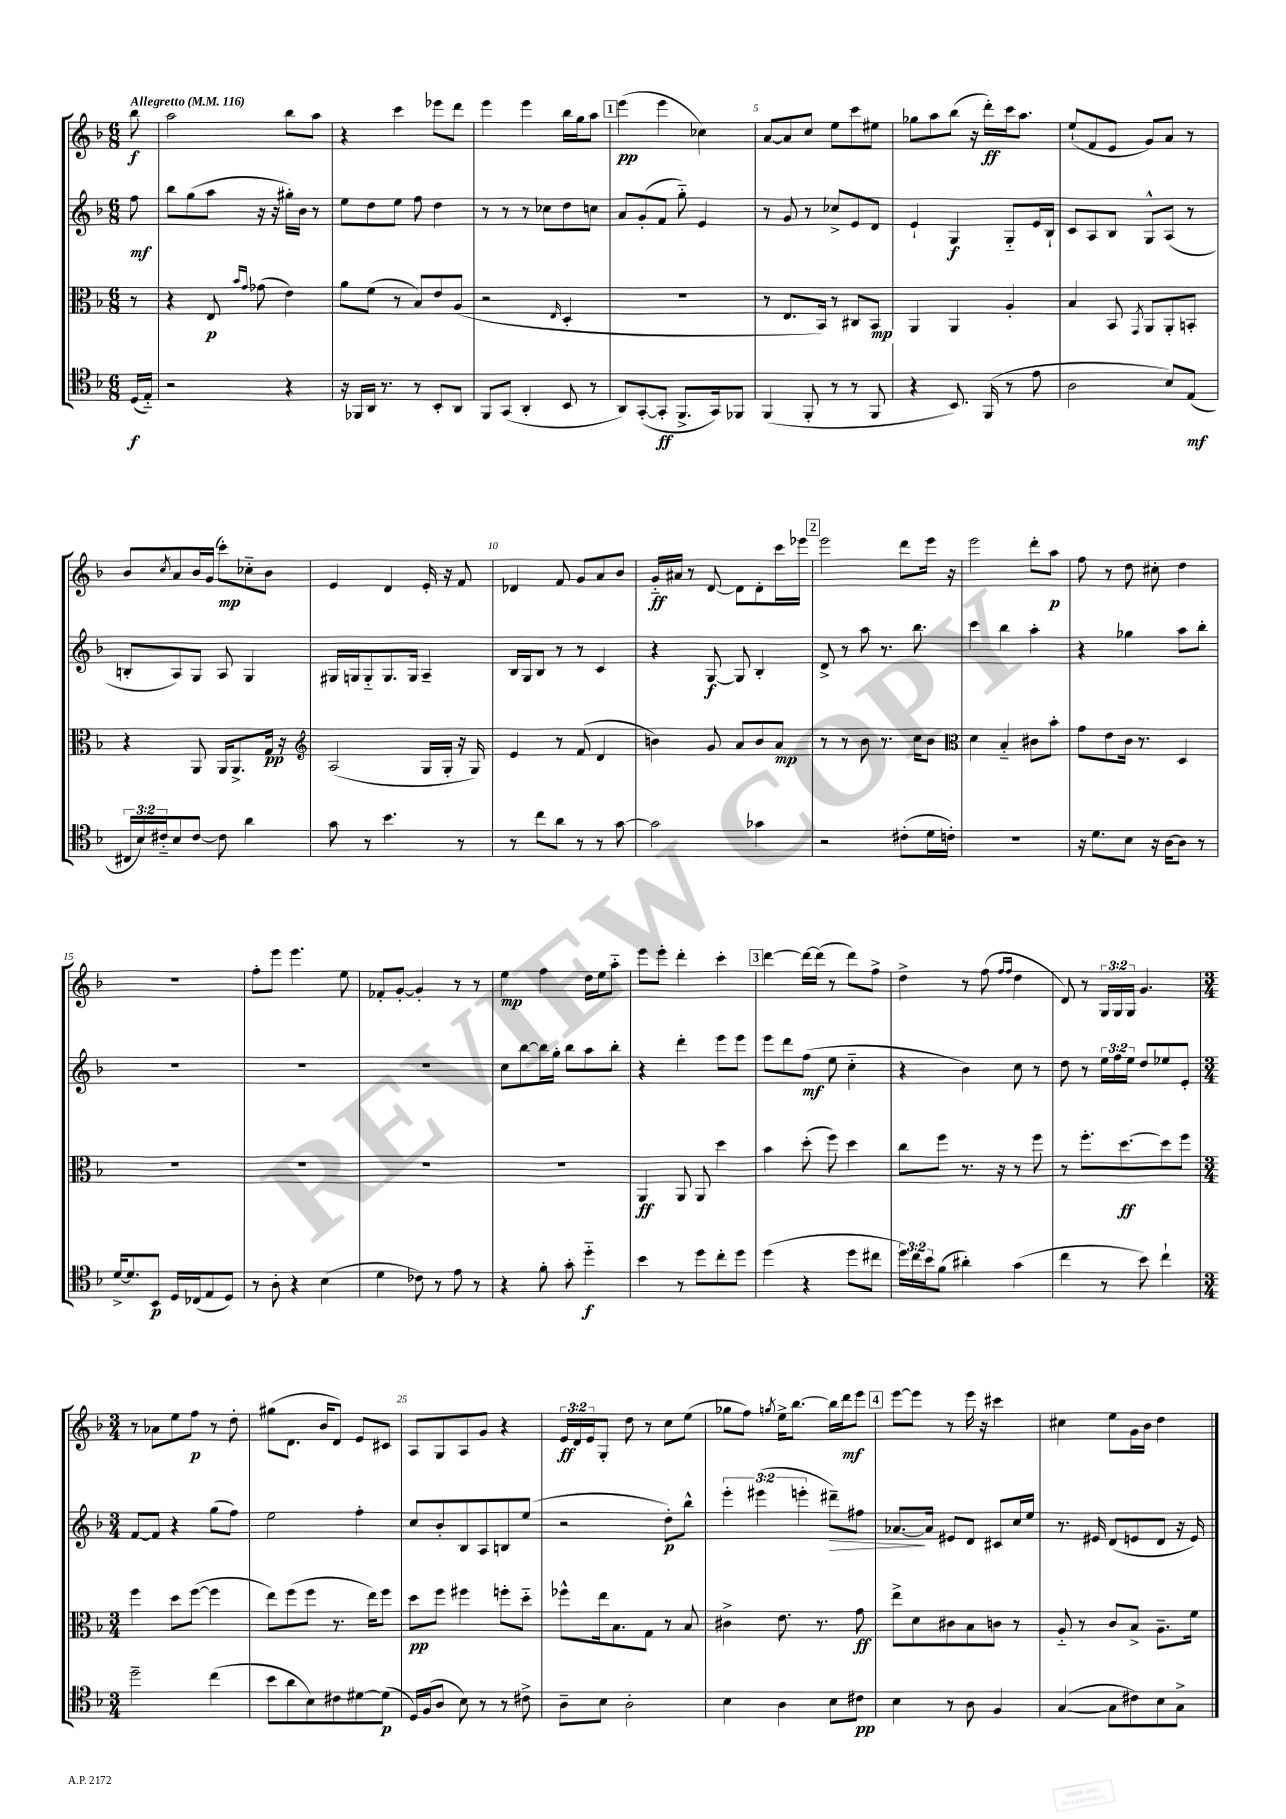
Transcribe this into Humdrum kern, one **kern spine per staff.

**kern	**kern	**kern	**kern
*staff4	*staff3	*staff2	*staff1
*clefC4	*clefC3	*clefG2	*clefG2
*k[b-]	*k[b-]	*k[b-]	*k[b-]
*M6/8	*M6/8	*M6/8	*M6/8
*MM116	*MM116	*MM116	*MM116
(16D	8r	8ff	8bb-
16E'~)	.	.	.
=	=	=	=
2r	4r	8bb-	2aa
.	.	(8gg	.
.	8E	8aa	.
.	16qqb-	.	.
.	16qqg	.	.
.	(8g-	16r	.
.	.	16r	.
4r	4e)	16gg#')	8bb-
.	.	16b-	.
.	.	8r	8aa
=	=	=	=
16r	8a	8ee	4r
16FF-	.	.	.
16AA	(8f	8dd	.
8.r	.	.	.
.	8r	8ee	4ccc
8r	8B-)	8ff	.
8BB-'	8e	4dd	8eee-
8AA	(8A	.	8ddd
=	=	=	=
8FF	2r	8r	4eee
(8GG	.	8r	.
4AA'	.	8r	4eee
.	.	8cc-	.
.	16qqE	.	.
8BB-	4D'	8dd	16bb-
.	.	.	16gg
8r	.	8cc	8aa
=	=	=	=
8AA)	2.r	8a	(4eee
([8GG'	.	(8g'	.
8GG']	.	8f	4eee
8.FF^	.	8gg'~)	.
.	.	4e	4cc-)
16GG)	.	.	.
8FF-	.	.	.
=	=	=	=
(4FF	8r	8r	[8a
.	8.E	8g	8a]
8FF'	.	8r	8cc
.	16BB-)	.	.
8r	8r	8cc-^	8ee
8r	8C#	8e	8ccc
8FF	8BB-	8d	8ee#
=	=	=	=
4r	4AA	4e`	8gg-
.	.	.	8aa
8.BB-)	4AA	4G	(8bb-
.	.	.	16r
(16FF	.	.	16ddd')
8r	4A'	8G'~	16ccc
.	.	.	8.aa
8e	.	16e	.
.	.	16B-`	.
=	=	=	=
2A	4B-	8c	(8ee`
.	.	8A	8f
.	8BB-	8B-	8e
.	8qGG	.	.
.	8AA	8G^^	8g)
8B-)	8AA'	(8A	8a
(8E	8BB'	8r	8r
=	=	=	=
24C#	4r	8B'	8b-
24B-)	.	.	.
24c#'~	.	.	.
.	.	.	8qcc
8B-	.	8A)	8a
[8c#	8AA	8G	16b-
.	.	.	(16g
8c#]	16AA	8A	8ccc')
.	8.AA^	.	.
4a	.	4G	8cc-'~
.	16G	.	8b-
.	16r	.	.
=	=	=	=
*	*clefG2	*	*
8g	(2A	16G#	4e
.	.	16G	.
8r	.	8G'~	.
4.b-	.	8.G	4d
.	.	16G	.
.	16G	4A~	16e'
.	16G'	.	16r
8r	16r	.	8f
.	16G)	.	.
=	=	=	=
8r	4e	16B-	4d-
.	.	16G	.
8cc	.	8B-	.
8a	8r	8r	8f
8r	(8f	8r	8g
8r	4d	4c	8a
[8g	.	.	8b-
=	=	=	=
2g]	4b)	4r	16g'~
.	.	.	16a#
.	.	.	8r
.	8g	[8G	[8d
.	8a	8G]	8d]
4g-	8b	4B-'	8d'
.	8a	.	16ccc
.	.	.	16eee-
=	=	=	=
2r	8r	8d^	2eee
.	8r	8r	.
.	8b-	8aa	.
.	8.r	8.r	.
(8c#'	.	.	8ddd
.	16cc	8.bb-	.
16d	8b-	.	16eee
16c')	.	.	16r
=	=	=	=
*	*clefC3	*	*
2.r	4d	4ccc	2eee
.	4B-'~	4bb-	.
.	8c#	4aa'	8ddd'
.	8b-'	.	8aa
=	=	=	=
16r	8g	4r	8ff
8.d	.	.	.
.	8e	.	8r
8B-	16c	4gg-	8dd
.	8.r	.	.
16r	.	.	8cc#'
[16A	.	.	.
8A]	4D	8aa	4dd
8r	.	8bb-'	.
=	=	=	=
[16d^	2.r	2.r	2.r
8.d]	.	.	.
8BB-	.	.	.
16D	.	.	.
(16C-	.	.	.
8E	.	.	.
8D)	.	.	.
=	=	=	=
8r	2.r	2.r	8ff'
8A'	.	.	8eee
4r	.	.	4.eee
(4B-	.	.	.
.	.	.	8ee
=	=	=	=
4d	2.r	2.r	8f-'
.	.	.	[8g'
8c-)	.	.	4g']
8r	.	.	.
8e	.	.	8r
8r	.	.	8r
=	=	=	=
4r	2.r	8cc	4ee
.	.	[8bb-	.
8f'	.	16bb-]	4ff
.	.	16gg'	.
8g'	.	8bb-	.
4dd'~	.	8aa	16dd
.	.	.	16ee
.	.	8bb-'	8aa'~
=	=	=	=
4b-	4AA	4r	8eee
.	.	.	8eee'
8r	8AA	4ddd'	4ddd'
8dd	8AA	.	.
8cc'	4dd	8eee	4ccc'
8dd	.	8eee	.
=	=	=	=
(4dd	4b-	8eee	[4ddd
.	.	8ddd	.
4r	(8dd'	(8ff	16ddd_
.	.	.	(16ddd]
.	8ff)	8ee	8r
8dd	4dd	4cc'~	8ddd)
8cc#	.	.	8ff^
=	=	=	=
24dd)	8cc	4r	4dd^
24cc	.	.	.
24b-	.	.	.
(8f	8ff	.	.
4a#')	8.r	4b-)	8r
.	.	.	(8ff
.	16r	.	.
.	.	.	16qqff
.	.	.	16qqff
(4g	8r	8cc	4dd
.	8ff	8r	.
=	=	=	=
4cc	8r	8dd	8d)
.	8.ff'	8r	8r
8r	.	24ee	24G
.	.	24ff	24G
.	[8.dd	.	.
.	.	24ee	24G
8b-)	.	8dd	4.g
4cc`	8dd]	8ee-	.
.	8ff	8e'	.
=	=	=	=
*M3/4	*M3/4	*M3/4	*M3/4
2dd~	4ff	[8f	8r
.	.	8f]	8a-
.	8dd	4r	8ee
.	([8ff	.	8ff
(4cc	4ff]	(8gg	8r
.	.	8ff)	8dd'
=	=	=	=
8b-	8ee)	2ee	(8gg#
8a	(8ff	.	8.d
8B-)	8ff	.	.
.	.	.	16b-
8c#	8.r	.	8d)
[8d#	.	4ff'	8e
.	16ee)	.	.
(8d#]	8ff	.	8c#
=	=	=	=
16D)	8dd	8cc	8A
(16F	.	.	.
8A	8ff	8b-'	8G
8B-)	4ff#	8B-	8A
8r	.	8A	8g
8r	8ff'	8B	4r
8c#^	8dd'~	(8ee	.
=	=	=	=
8A~	8ff-^^	2r	24e
.	.	.	24d
.	.	.	24e
8B-	16ee	.	8G'
.	8.B-	.	.
2A'	.	.	8dd
.	8G	.	8r
.	8r	8dd')	8cc
.	8B-	8bb-^^	(8ee
=	=	=	=
4B-	4c#^	6eee'	8gg-
.	.	.	8ff)
.	.	(6eee#	.
.	.	.	8qgg
4A	8.e	.	16ee^
.	.	.	[8.bb-
.	.	6eee'	.
.	8.r	.	.
8B-	.	8ddd#~)	16bb-]
.	.	.	16ddd
8c#	8g	8ff#	8eee
=	=	=	=
4B-	8ee^	[8.a-	[8eee
.	8d	.	8eee]
.	.	16a-]	.
8r	8c#	8e#	8r
8A	8B-	8d	16eee
.	.	.	16r
4F	8c	8c#	4ccc#
.	8r	16cc	.
.	.	16ee	.
=	=	=	=
([4G	8A'~	8.r	4cc#
.	8r	.	.
.	.	16e#	.
8G]	8c	(8d	8ee
8c#)	8B-^	8e	16g
.	.	.	16b-
8B-	8.A~	8d	4dd
8G^	.	16r	.
.	16f	16e)	.
==	==	==	==
*-	*-	*-	*-
